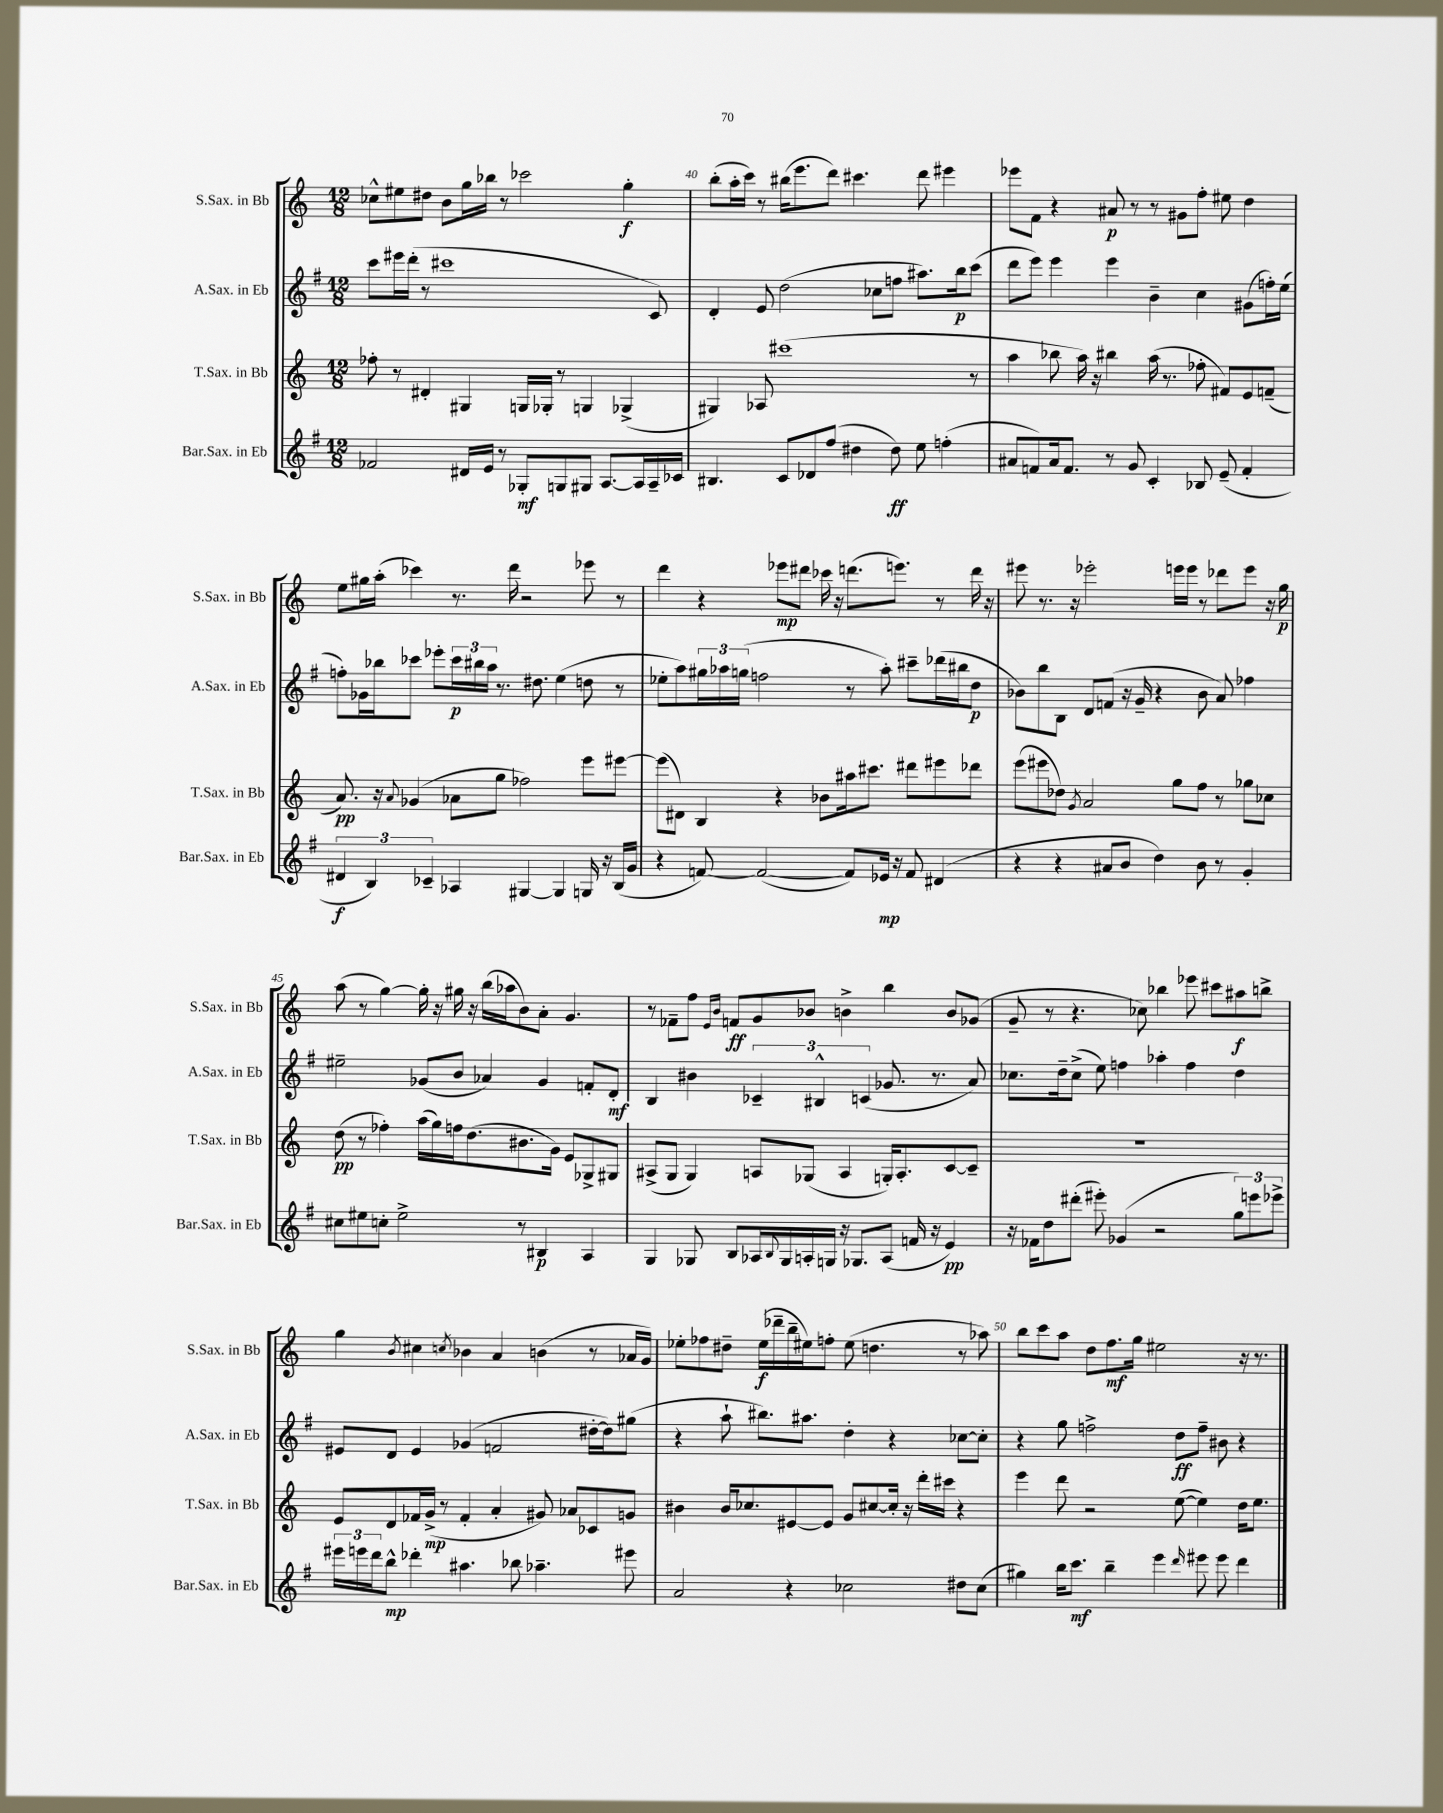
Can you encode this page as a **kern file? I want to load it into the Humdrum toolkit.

**kern	**kern	**kern	**kern
*staff4	*staff3	*staff2	*staff1
*clefG2	*clefG2	*clefG2	*clefG2
*k[f#]	*k[]	*k[f#]	*k[]
*M12/8	*M12/8	*M12/8	*M12/8
2f-	8ff-'	8ccc	8cc-^^
.	8r	16eee#	8ee#
.	.	(16ddd'	.
.	4d#'	8r	8dd#
.	.	1ccc#	8b
16d#	4G#	.	16gg
16e	.	.	16bb-
8r	.	.	8r
8G-'	16G	.	2ccc-
.	16G-'	.	.
8G	8r	.	.
8G#	4G	.	.
[8.A	.	.	.
.	(4G-^	.	4gg'
16A]	.	.	.
16A~	.	8c)	.
16c-	.	.	.
=	=	=	=
4.B#	4G#)	4d'	(8bb'
.	.	.	16aa'
.	.	.	16ccc)
.	8A-	8e	8r
8c	(1ccc#	(2dd	(16bb#
.	.	.	8.eee
8d-	.	.	.
(8ff#	.	.	8ddd)
4dd#	.	.	4.ccc#
.	.	8cc-	.
8dd#)	.	8ff	.
8ee	.	8.aa#)	8ddd
(4ff'	.	.	4eee#
.	.	16bb	.
.	8r	(8ccc	.
=	=	=	=
8a#	4aa	8ddd	8eee-
8f)	.	8eee)	8f
16a#	8bb-	4eee	4r
8.f	.	.	.
.	16aa)	.	.
.	16r	.	.
8r	4bb#	4eee	8a#
8g	.	.	8r
4c'	(16aa	4b~	8r
.	8.r	.	.
.	.	.	8g#
8B-	8ff-'	4cc	8ff'
(8e~	8f#)	.	8ee#
4f'	8e	(8g#	4dd
.	(8f~	16ff')	.
.	.	(16ee	.
=	=	=	=
6d#	8.a)	8ff')	8ee
.	.	16g-	16gg#
6B)	.	.	.
.	16r	16bb-	(16aa'
.	8qqa	.	.
.	(4g-	8ccc-	4ccc-)
6c-~	.	.	.
.	.	8eee-'	.
4A-	8a-	24ccc-	8.r
.	.	24bb#	.
.	.	24aa	.
.	8gg	8.r	.
.	.	.	16ddd
[4G#	2ff-)	.	2r
.	.	8.dd#	.
4G#]	.	(4ee	.
16G	8eee	8dd	8eee-
16r	.	.	.
(16B	[8eee#	8r	8r
16g	.	.	.
=	=	=	=
4r	(8eee#]	8ee-'	4ddd
.	8d#)	8aa)	.
[8f)	4B	24gg#	4r
.	.	24aa-	.
.	.	(24gg	.
(2f_	.	2ff	.
.	4r	.	8eee-
.	.	.	8ddd#
.	8b-	.	16ccc-
.	.	.	16r
8f])	16aa#	8r	(8.ddd
.	8.ccc#	.	.
16e-	.	8aa-')	.
16r	.	.	8.eee)
8f	8ddd#	8ccc#~	.
(4d#	8eee#	(16ddd-	8r
.	.	16bb#	.
.	8ddd-	8dd	16ddd
.	.	.	16r
=	=	=	=
4r	(8eee	8b-)	8eee#
.	8eee#	8bb	8.r
4r	8dd-)	8B	.
.	.	.	16r
.	8qg	.	.
.	2a	8d	2eee-'
8a#	.	(8f	.
8b	.	16r	.
.	.	16g~	.
4dd)	.	4r	.
.	8gg	.	16eee
.	.	.	16eee
8b	8ff	8b-	8r
8r	8r	8a)	8ddd-
4g'	8gg-	4ff-	8eee
.	8cc-	.	16r
.	.	.	16gg
=	=	=	=
8cc#	(8dd	2ee#~	(8aa
8ee#	8r	.	8r
8cc'	4ff-')	.	[4gg)
2ee#^	.	.	.
.	(16aa	(8g-	16gg']
.	16gg)	.	16r
.	16ff	8b	16gg#
.	(8.dd	.	16r
.	.	4a-)	(16bb
.	.	.	16aa-
8r	8.b#	.	8b)
4B#	.	4g-	8a'
.	16g)	.	.
.	8e	.	4.g
4A	8G-^	8f'	.
.	8G#	8d'	.
=	=	=	=
4G	(8A#^	4B	8r
.	8G	.	8f-~
8G-	4G)	4b#	8ff
.	.	.	16qqe
.	.	.	16qqb
8B	.	.	8f
16A-	8A	6c-~	8g
8qqB	.	.	.
16G-	.	.	.
16A'	(8G-	.	8b-
.	.	6B#^^	.
16G	.	.	.
16r	4A	.	4b^
8.G-	.	.	.
.	.	(6c	.
(8A	16G')	8.g-	4bb
.	8.A'	.	.
16f	.	.	.
16r	.	8.r	.
4e)	[8c	.	8b
.	8c~]	8a)	(8g-
=	=	=	=
16r	1.r	8.cc-	8g~
16f-	.	.	.
8dd	.	.	8r
.	.	16dd~	.
(8ddd#'	.	(8cc-^	4.r
8eee#')	.	8ee)	.
(4g-	.	4ff	.
.	.	.	8cc-)
2r	.	4aa-'	4bb-
.	.	4ff	8eee-
.	.	.	8ccc#
12gg)	.	4dd	8aa#
12eee	.	.	.
.	.	.	8bb^
12eee-^	.	.	.
=	=	=	=
24eee#	8e	8e#	4gg
24eee	.	.	.
24ddd	.	.	.
8bb^^	8d	8d	.
.	.	.	8qb
4ddd-'	16f-	4e#	4cc#
.	(16g^	.	.
.	8r	.	.
.	.	.	8qcc
4.aa#	4f-'	(4g-	4b-
.	4a'	2f	4a
8bb-	.	.	.
4.aa-~	8g#)	.	(4b
.	8a-	.	.
.	8c-	[16dd#'	8r
.	.	16dd#])	.
8eee#	8g	(8gg#	16a-
.	.	.	16g)
=	=	=	=
2a	4b#	4r	8ee-'
.	.	.	8ff-
.	16b#	8aa`	8dd#~
.	8.cc-	.	.
.	.	8.bb#)	(16ee-
.	.	.	16ddd-~
4r	[8e#	.	16bb~
.	.	8.aa#	16ee#)
.	8e#]	.	8ff'
2cc-	8g	4dd'	(8ee#
.	[8cc#	.	4.dd
.	16cc#']	4r	.
.	16r	.	.
.	16ddd'	.	.
.	16ccc#	.	.
8dd#	4r	[8cc-	8r
(8cc-	.	8cc-']	8aa-)
=	=	=	=
4gg#)	4eee	4r	8bb
.	.	.	8ccc
16bb	8ddd	8gg	8aa
8.ccc	.	.	.
.	2r	2ff^	8dd
4bb~	.	.	8.ff
.	.	.	16gg
4eee	.	.	2ee#
.	([8ee	8dd	.
16qqddd	.	.	.
8eee#	4ee])	8ff~	.
8eee#	.	8b#	.
4ddd	16dd	4r	16r
.	8.ee	.	8.r
==	==	==	==
*-	*-	*-	*-
